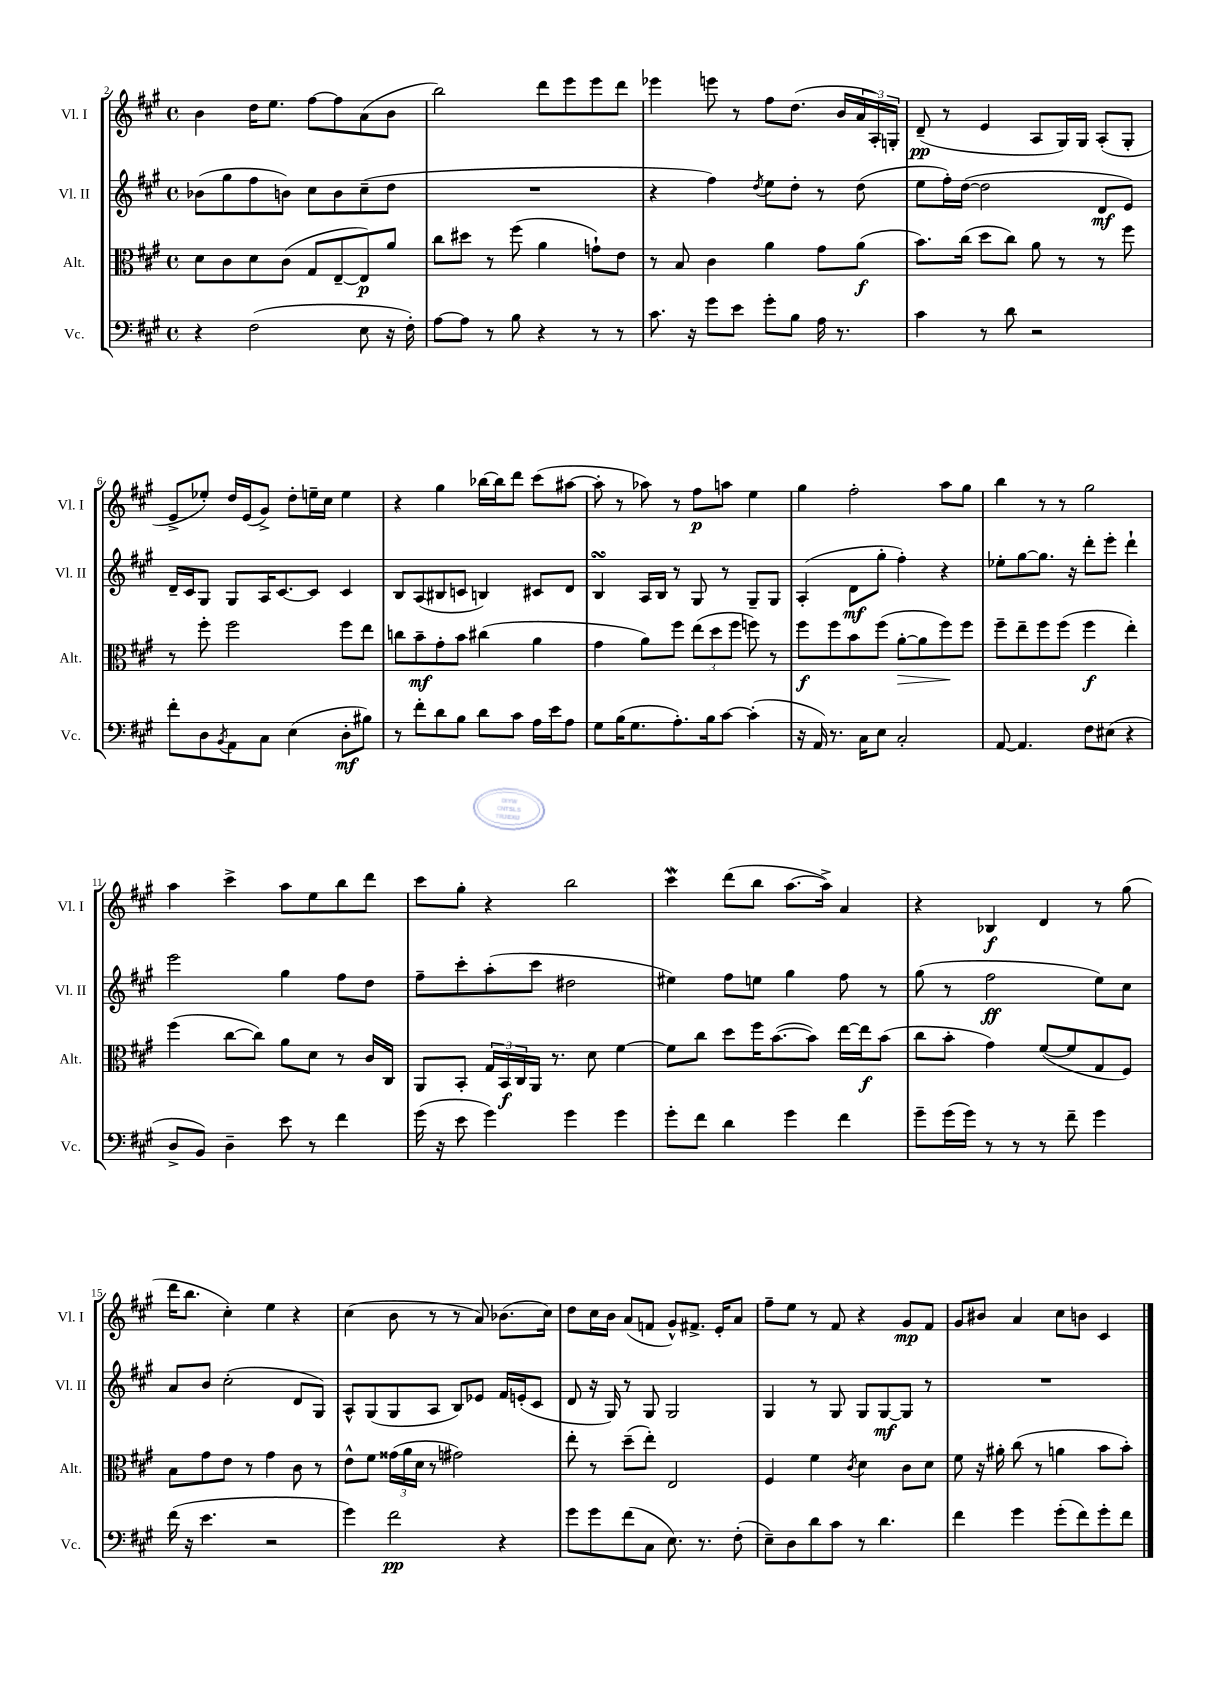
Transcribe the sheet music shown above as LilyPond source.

<<
\new StaffGroup <<
\new Staff = "s0" \with { instrumentName = "Vl. I" shortInstrumentName = "Vl. I" } {
    \clef treble \key a \major \defaultTimeSignature \time 4/4
    b'4 d''16 e''8. fis''8~ fis''8 a'8( b'8 |
    b''2) d'''8 e'''8 e'''8 d'''8 |
    ees'''4 e'''8 r8 fis''8 d''8.( b'16 \tuplet 3/2 { a'16 a16-.) g16-. } |
    d'8--\pp( r8 e'4 a8 gis16) gis16 a8-.( gis8-. |
    e'8-> ees''8-.) d''16 e'16( gis'8->) d''8-. e''16-- cis''16 e''4 |
    r4 gis''4 bes''16~ bes''16 d'''8 cis'''8( ais''8~ |
    ais''8-. r8 aes''8) r8 fis''8\p a''8 e''4 |
    gis''4 fis''2-. a''8 gis''8 |
    b''4 r8 r8 gis''2 |
    a''4 cis'''4-> a''8 e''8 b''8 d'''8 |
    cis'''8 gis''8-. r4 b''2 |
    cis'''4\mordent d'''8( b''8 a''8.~ a''16->) a'4 |
    r4 bes4\f d'4 r8 gis''8( |
    d'''16 b''8. cis''4-.) e''4 r4 |
    cis''4( b'8 r8 r8 a'8) bes'8.( cis''16) |
    d''8 cis''16 b'16 a'8( f'8 gis'8-^) fis'8.-> e'16-. a'8 |
    fis''8-- e''8 r8 fis'8 r4 gis'8\mp fis'8 |
    gis'8 bis'8 a'4 cis''8 b'8 cis'4 \bar "|." |
}
\new Staff = "s1" \with { instrumentName = "Vl. II" shortInstrumentName = "Vl. II" } {
    \clef treble \key a \major \defaultTimeSignature \time 4/4
    bes'8( gis''8 fis''8 b'8) cis''8 b'8 cis''8--( d''8 |
    R1 |
    r4 fis''4) \acciaccatura { d''8 } e''8 d''8-. r8 d''8( |
    e''8 fis''16-.) d''16~( d''2 d'8\mf e'8) |
    d'16-- cis'16 gis8 gis8 a16 cis'8.~ cis'8 cis'4 |
    b8 a8( bis8 c'8 b4) cis'8 d'8 |
    b4\turn a16 b16 r8 gis8 r8 gis8-- gis8 |
    a4-.( d'8\mf gis''8-. fis''4-.) r4 |
    ees''8-. gis''8~ gis''8. r16 d'''8-. e'''8-. d'''4-! |
    e'''2 gis''4 fis''8 d''8 |
    fis''8-- cis'''8-. a''8-.( cis'''8 dis''2 |
    eis''4) fis''8 e''8 gis''4 fis''8 r8 |
    gis''8( r8 fis''2\ff e''8) cis''8 |
    a'8 b'8 cis''2-.( d'8 gis8) |
    a8-^ gis8( gis8 a8 b8) ees'8 fis'16 e'16-.( cis'8 |
    d'8 r16 gis16) r8 gis8 gis2 |
    gis4 r8 gis8 gis8 gis8~\mf gis8 r8 |
    R1 \bar "|." |
}
\new Staff = "s2" \with { instrumentName = "Alt." shortInstrumentName = "Alt." } {
    \clef alto \key a \major \defaultTimeSignature \time 4/4
    d'8 cis'8 d'8 cis'8( gis8 e8~-- e8\p) a'8 |
    cis''8 dis''8 r8 fis''8( a'4 g'8-!) e'8 |
    r8 b8 cis'4 a'4 gis'8 a'8\f( |
    b'8.) cis''16( d''8 cis''8) a'8 r8 r8 fis''8 |
    r8 fis''8-. fis''2 fis''8 e''8 |
    c''8 b'8--\mf gis'8-. b'8 cis''4( a'4 |
    gis'4 a'8) fis''8 \tuplet 3/2 { e''8( d''8 fis''8 } f''8) r8 |
    fis''8\f fis''8 b'8 fis''8( a'8~-.\> a'8 fis''8\!) fis''8 |
    fis''8-- e''8-- fis''8 fis''8( fis''4\f e''4-.) |
    fis''4( cis''8~ cis''8) a'8 d'8 r8 cis'16 cis16 |
    a,8 b,8-. \tuplet 3/2 { gis16 b,16\f cis16 } a,16 r8. d'8 fis'4~ |
    fis'8 cis''8 d''8 fis''16 b'8.~( b'8) e''16~ e''16\f b'8( |
    cis''8 b'8-. gis'4) fis'8~( fis'8 gis8 fis8) |
    b8 gis'8 e'8 r8 gis'4 cis'8 r8 |
    e'8-^ fis'8 \tuplet 3/2 { gisis'16( a'16 d'16 } r8 gis'2) |
    e''8-. r8 d''8--( e''8-.) e2 |
    fis4 fis'4 \acciaccatura { cis'8 } d'4 cis'8 d'8 |
    fis'8 r16 ais'16-. cis''8( r8 a'4 b'8 b'8-.) \bar "|." |
}
\new Staff = "s3" \with { instrumentName = "Vc." shortInstrumentName = "Vc." } {
    \clef bass \key a \major \defaultTimeSignature \time 4/4
    r4 fis2( e8 r16 fis16-.) |
    a8~ a8 r8 b8 r4 r8 r8 |
    cis'8. r16 gis'8 e'8 gis'8-. b8 a16 r8. |
    cis'4 r8 d'8 r2 |
    fis'8-. d8 \acciaccatura { b,8 } a,8 cis8 e4( d8-.\mf bis8) |
    r8 fis'8-. d'8 b8 d'8 cis'8 a16 e'16 a8 |
    gis8 b16( gis8. a8.-.) b16 cis'8~ cis'4-.( |
    r16 a,16) r8. cis16 e8 cis2-. |
    a,8~ a,4. fis8 eis8( r4 |
    d8-> b,8) d4-- e'8 r8 fis'4 |
    gis'16( r16 e'8 gis'4) gis'4 gis'4 |
    gis'8-. fis'8 d'4 gis'4 fis'4 |
    gis'8-- gis'16( gis'16) r8 r8 r8 fis'8-- gis'4 |
    fis'16( r16 e'4. r2 |
    gis'4) fis'2\pp r4 |
    gis'8 gis'8 fis'8( cis8 e8.) r8. fis8-.( |
    e8--) d8 d'8 cis'8 r8 d'4. |
    fis'4 gis'4 gis'8-.( fis'8) gis'8-. fis'8 \bar "|." |
}
>>
>>
\layout { \context { \Score currentBarNumber = #2 } }
